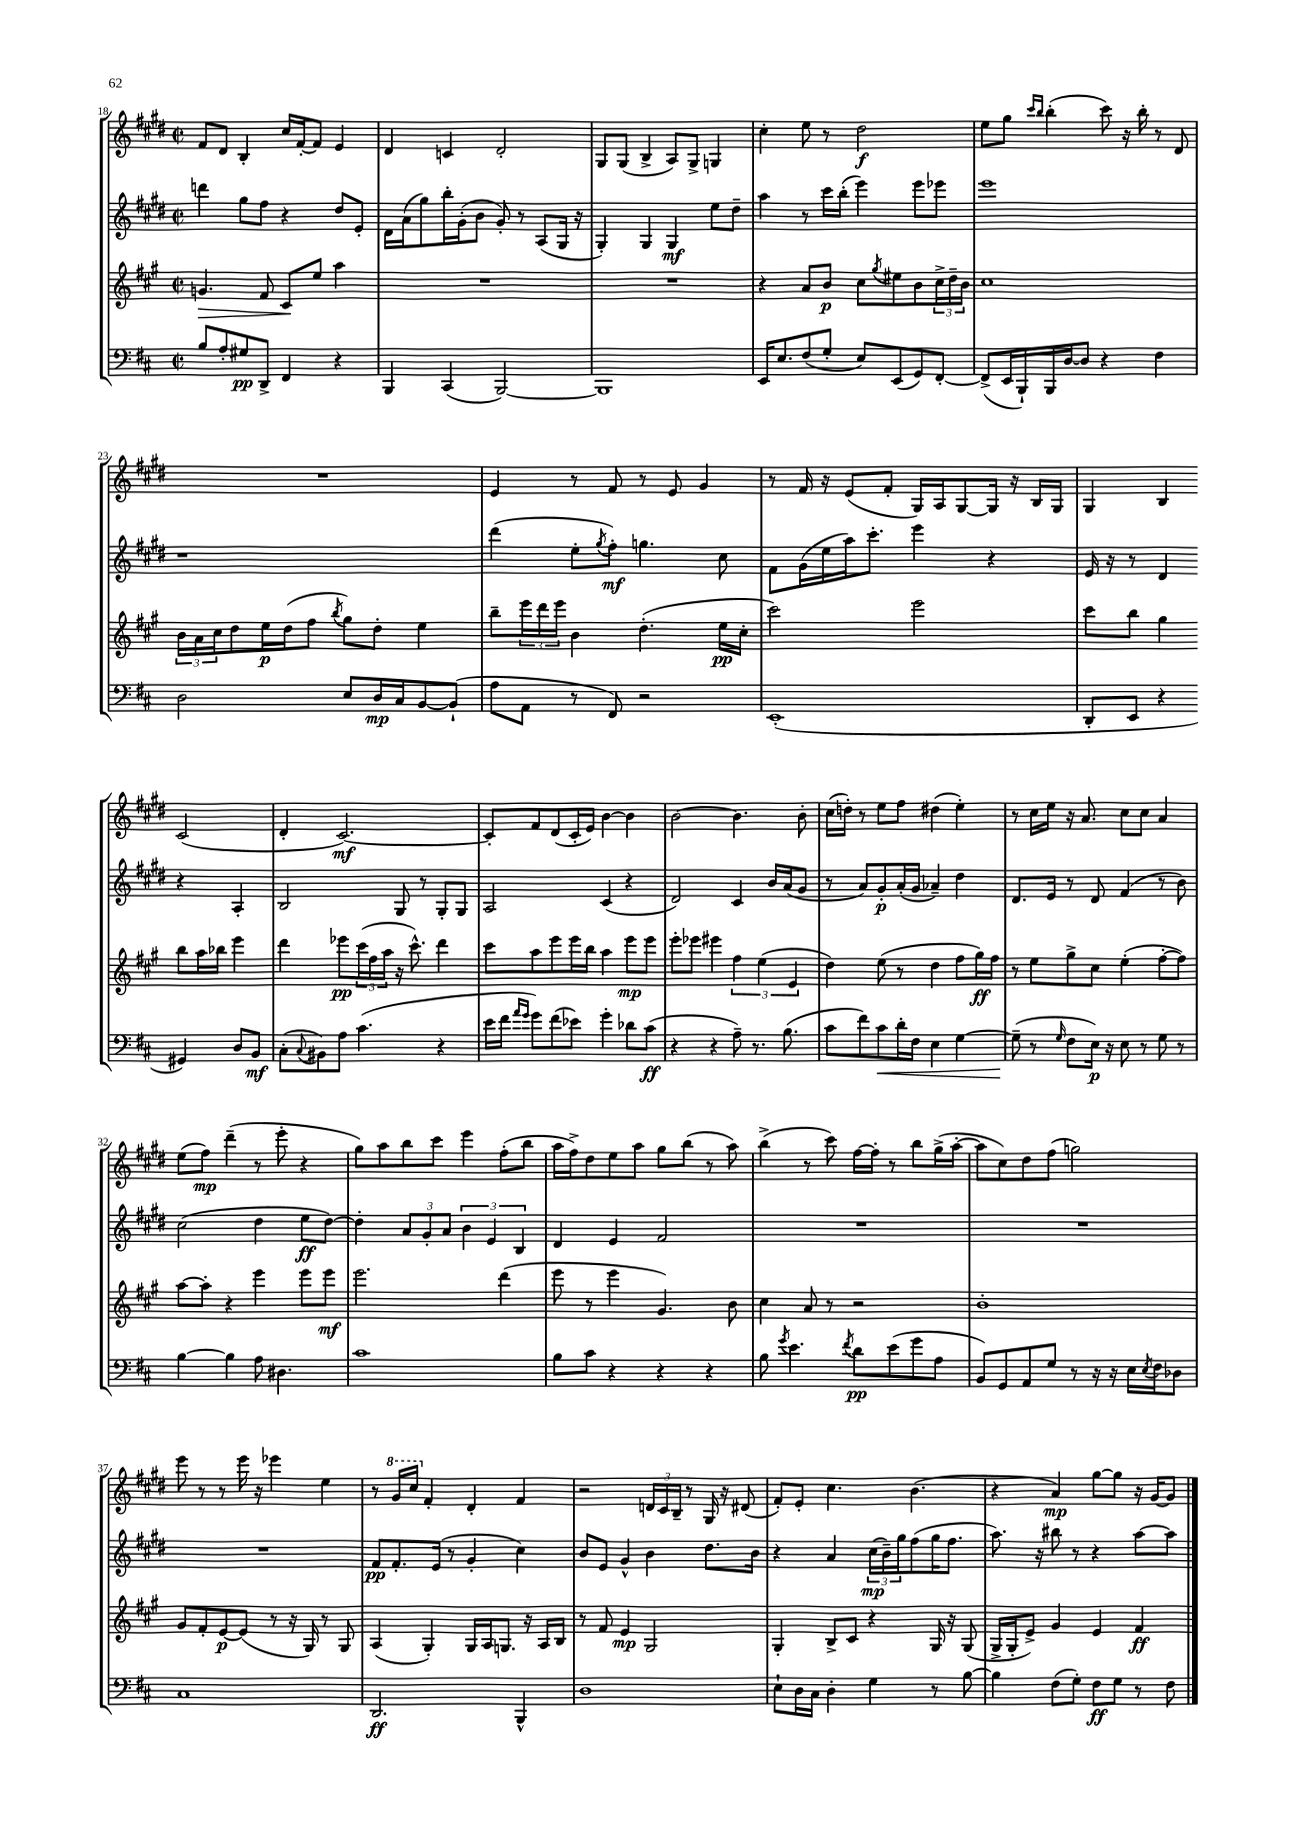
<<
\new StaffGroup <<
\new Staff = "s0" {
    \clef treble \key e \major \defaultTimeSignature \time 2/2
    fis'8 dis'8 b4-. cis''16 fis'16~-. fis'8 e'4 |
    dis'4 c'4 dis'2-. |
    gis8 gis8( b4-> a8) gis8-> g4 |
    cis''4-. e''8 r8 dis''2\f |
    e''8 gis''8 \grace { cis'''16 b''16 } b''4-.( cis'''8) r16 b''16-. r8 dis'8 |
    R1 |
    e'4 r8 fis'8 r8 e'8 gis'4 |
    r8 fis'16 r16 e'8( fis'8-. gis16) a16 gis8~ gis16 r16 b16 gis16 |
    gis4 b4 cis'2( |
    dis'4-. cis'2.~\mf) |
    cis'8-. fis'8 dis'8( cis'16-. e'16) b'4~ b'4 |
    b'2~ b'4. b'8-. |
    cis''16( d''16-.) r8 e''8 fis''8 dis''4( e''4-.) |
    r8 cis''16 e''16 r16 a'8. cis''8 cis''8 a'4 |
    e''8( fis''8\mp) dis'''4--( r8 e'''8-. r4 |
    gis''8) a''8 b''8 cis'''8 e'''4 fis''8-.( b''8 |
    a''16 fis''16->) dis''8 e''8 a''8 gis''8 b''8( r8 a''8) |
    b''4->( r8 cis'''8) fis''16~ fis''16-. r8 b''8 gis''16->( a''16~-. |
    a''8 cis''8) dis''8 fis''8( g''2) |
    e'''8 r8 r8 e'''16 r16 ees'''4 e''4 |
    r8 \ottava #1 gis''16 cis'''16 \ottava #0 fis'4-. dis'4-. fis'4 |
    r2 \tuplet 3/2 { d'16 cis'16 b16-- } r8 gis16 r16 dis'8( |
    fis'8-.) e'8-. cis''4. b'4.( |
    r4 a'4\mp) gis''8~ gis''8 r16 gis'16~ gis'8 \bar "|." |
}
\new Staff = "s1" {
    \clef treble \key e \major \defaultTimeSignature \time 2/2
    d'''4 gis''8 fis''8 r4 dis''8 e'8-. |
    dis'16 a'16( gis''8) b''16-. gis'16-.( b'8 gis'8-.) r8 a8( gis16 r16 |
    gis4-.) gis4 gis4\mf e''8 dis''8-- |
    a''4 r8 cis'''16 b''16-.( e'''4) e'''8 ees'''8 |
    e'''1 |
    r1 |
    dis'''4( e''8-. \acciaccatura { gis''8 } fis''8-.\mf) g''4. cis''8 |
    fis'8 gis'16( e''16 a''16) cis'''8.-. e'''4 r4 |
    e'16 r16 r8 dis'4 r4 a4-. |
    b2 gis8 r8 gis8-. gis8 |
    a2 cis'4( r4 |
    dis'2) cis'4 b'16 a'16( gis'8 |
    r8 a'8) gis'8-.\p a'16-.( gis'16 aes'4--) dis''4 |
    dis'8. e'16 r8 dis'8 fis'4( r8 b'8) |
    cis''2( dis''4 e''8\ff dis''8~) |
    dis''4-. \tuplet 3/2 { a'8 gis'8-. a'8 } \tuplet 3/2 { b'4 e'4 b4 } |
    dis'4 e'4 fis'2 |
    R1 |
    R1 |
    R1 |
    fis'8\pp fis'8.-. e'16( r8 gis'4-. cis''4) |
    b'8 e'8 gis'4-^ b'4 dis''8. b'16 |
    r4 a'4 \tuplet 3/2 { cis''16\mp( b'16--) gis''16 } fis''8( gis''16 fis''8. |
    a''8.) r16 bis''8 r8 r4 a''8~ a''8 \bar "|." |
}
\new Staff = "s2" {
    \clef treble \key a \major \defaultTimeSignature \time 2/2
    g'4.\> fis'8 cis'8\! e''8 a''4 |
    R1 |
    R1 |
    r4 a'8 b'8\p cis''8 \acciaccatura { gis''8 } eis''8 b'8 \tuplet 3/2 { cis''16-> d''16-- b'16 } |
    cis''1 |
    \tuplet 3/2 { b'16 a'16 cis''16 } d''8 e''16\p d''16( fis''8 \acciaccatura { b''8 } gis''8) d''8-. e''4 |
    b''8-- \tuplet 3/2 { e'''16 d'''16 e'''16 } b'4 d''4.-.( e''16\pp cis''16-. |
    cis'''2) e'''2 |
    cis'''8 b''8 gis''4 b''8 a''16 bes''16 e'''4 |
    d'''4 ees'''8\pp \tuplet 3/2 { cis'''16( fis''16 a''16 } r16 cis'''8.-^) d'''4 |
    cis'''8 a''8 e'''8 e'''16 b''16 a''4 e'''8\mp e'''8 |
    e'''8-. ees'''8 eis'''4 \tuplet 3/2 { fis''4 e''4( e'4 } |
    d''4) e''8( r8 d''4 fis''8 gis''16\ff) fis''16 |
    r8 e''8 gis''8-> cis''8 e''4-.( fis''8~-. fis''8) |
    a''8~ a''8-. r4 e'''4 e'''8 e'''8\mf |
    e'''2. d'''4( |
    e'''8 r8 e'''4 gis'4.) b'8 |
    cis''4 a'8 r8 r2 |
    b'1-. |
    gis'8 fis'8-. e'8~\p e'8( r8 r16 gis16) r8 gis8 |
    a4( gis4-.) gis16 a16 g8. r16 a16 b16 |
    r8 fis'8 e'4\mp gis2 |
    gis4-. b8-> cis'8 r4 gis16 r16 gis8( |
    gis16-> gis16-. e'8->) gis'4 e'4 fis'4\ff \bar "|." |
}
\new Staff = "s3" {
    \clef bass \key d \major \defaultTimeSignature \time 2/2
    b8 a8-. gis8\pp d,8-> fis,4 r4 |
    b,,4 cis,4( b,,2~) |
    b,,1 |
    e,16 e8. fis8( g8-. e8) e,8( g,8) fis,8~-. |
    fis,8->( e,16 b,,16-!) b,,16 d16~ d8 r4 fis4 |
    d2 e8 d16\mp cis16 b,8~ b,8-!( |
    a8 a,8 r8 fis,8) r2 |
    e,1-.( |
    d,8-. e,8 r4 gis,4) d8 b,8\mf |
    cis8-.( \appoggiatura { cis8 } bis,8) a8 cis'4.( r4 |
    e'16 fis'16 \grace { a'16 g'16 } g'8) fis'8( ees'8) g'4-. des'8 cis'8\ff( |
    r4 r4 a8--) r8. b8.( |
    cis'8 fis'8) cis'8\< d'16-. fis16 e4 g4~ |
    g8--\!( r8 \grace { g16 } fis8 e16\p) r16 e8 r8 g8 r8 |
    b4~ b4 a8 dis4. |
    cis'1 |
    b8 cis'8 r4 r4 r4 |
    b8 \acciaccatura { g'8 } e'4. \acciaccatura { fis'8 } d'8\pp e'8( g'8 a8 |
    b,8) g,8 a,8 g8 r8 r16 r16 e16 \acciaccatura { e8 } fis16 des8 |
    cis1 |
    d,2.\ff b,,4-^ |
    d1 |
    e8-! d16 cis16 d4-. g4 r8 b8~ |
    b4 fis8( g8-.) fis8\ff g8 r8 fis8 \bar "|." |
}
>>
>>
\layout { \context { \Score currentBarNumber = #18 } }
